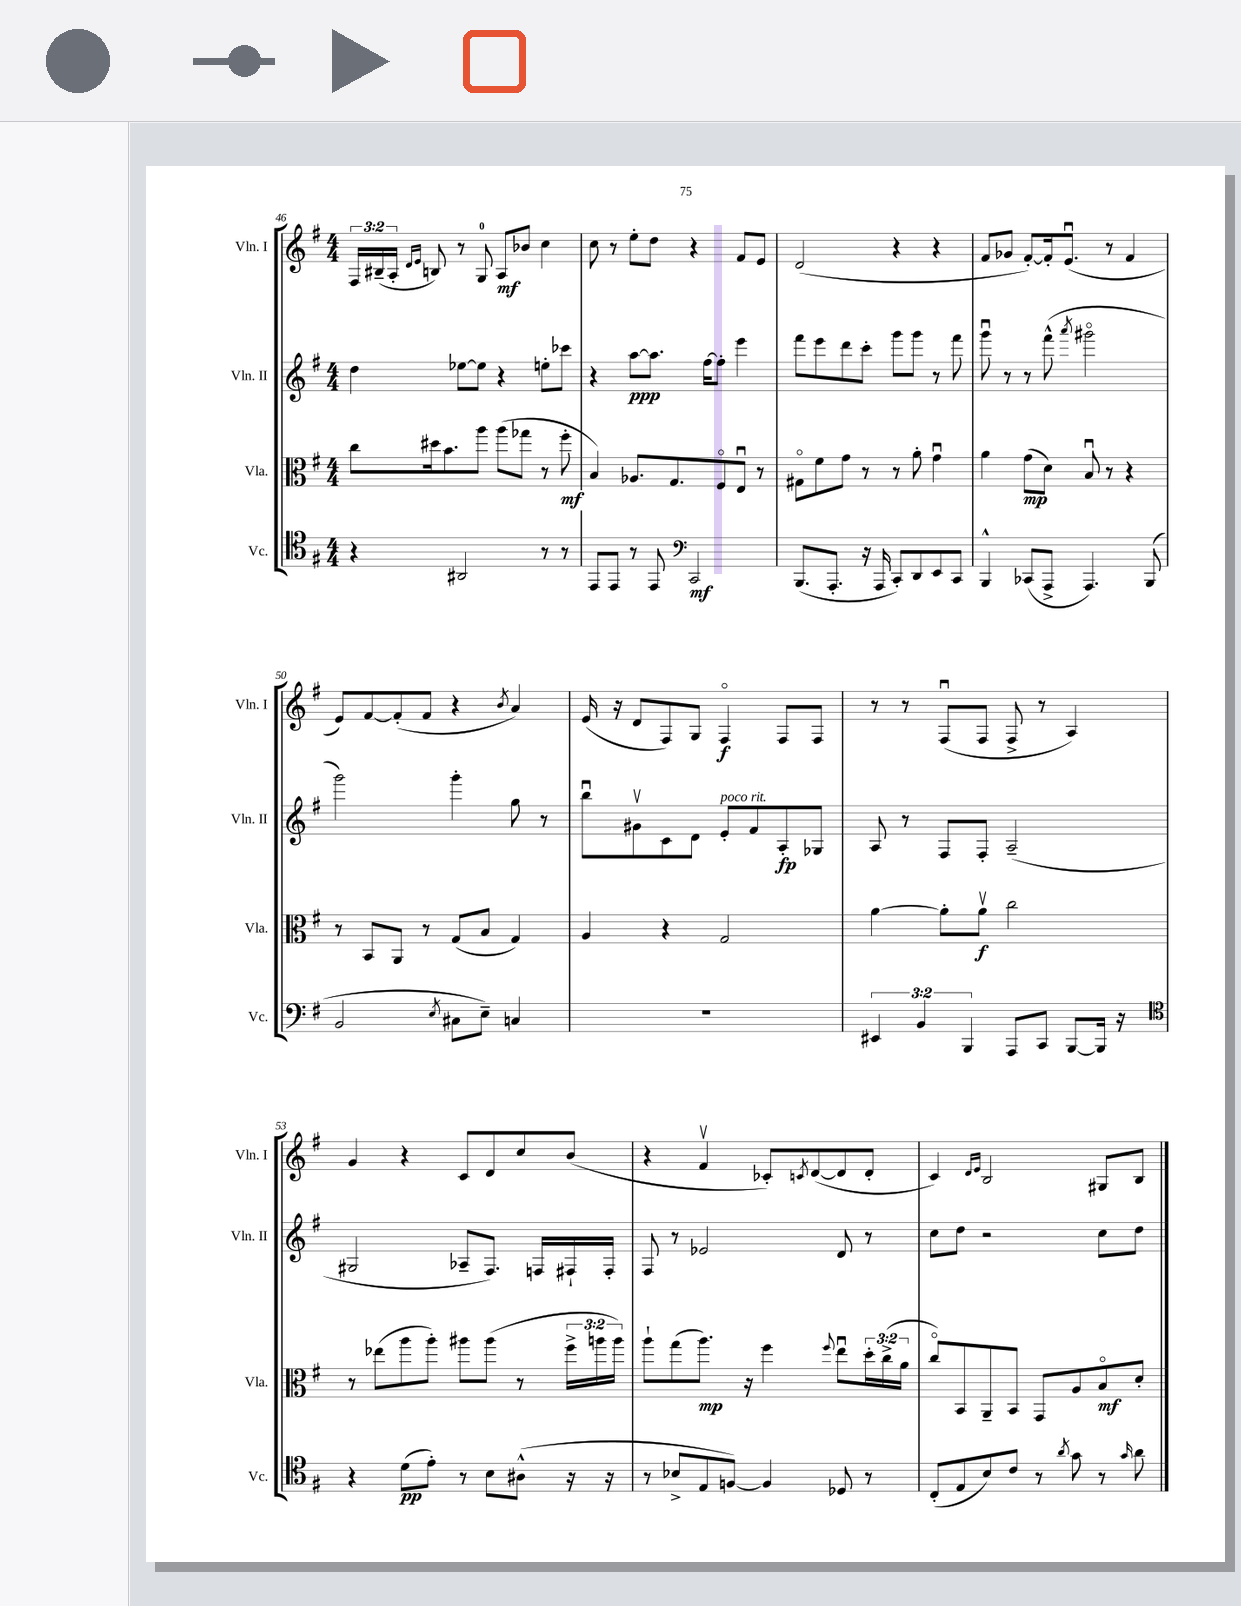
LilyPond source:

<<
\new StaffGroup <<
\new Staff = "s0" \with { instrumentName = "Vln. I" shortInstrumentName = "Vln. I" } {
    \clef treble \key g \major \numericTimeSignature \time 4/4 \override Staff.TupletNumber.text = #tuplet-number::calc-fraction-text
    \tuplet 3/2 { fis16 bis16--( a16-. } \grace { d'16 e'16 } b8) r8 g8-0 a8\mf bes'8 c''4 |
    c''8 r8 e''8-. d''8 r4 fis'8 e'8 |
    d'2( r4 r4 |
    fis'8 ges'8 fis'8~-.) fis'16-. e'8.\downbow( r8 fis'4 |
    e'8) fis'8~ fis'8-.( fis'8 r4 \acciaccatura { b'8 } a'4) |
    e'16( r16 d'8 fis8) g8 fis4\flageolet\f fis8 fis8 |
    r8 r8 fis8\downbow( fis8 fis8-> r8 a4) |
    g'4 r4 c'8 d'8 c''8 b'8( |
    r4 fis'4\upbow ces'8-.) \acciaccatura { c'8 } d'8~( d'8 d'8-. |
    c'4) \grace { d'16 e'16 } b2 gis8 b8 \bar "|." |
}
\new Staff = "s1" \with { instrumentName = "Vln. II" shortInstrumentName = "Vln. II" } {
    \clef treble \key g \major \numericTimeSignature \time 4/4
    d''4 ees''8~ ees''8 r4 e''8-. ces'''8 |
    r4 a''8~\ppp a''8. fis''16~ fis''8-. e'''4 |
    fis'''8 e'''8 d'''8 c'''8-. g'''8 g'''8 r8 fis'''8 |
    g'''8\downbow r8 r8 fis'''8-^( \acciaccatura { a'''8 } gis'''2\flageolet |
    g'''2) g'''4-. g''8 r8 |
    b''8\downbow gis'8\upbow c'8 d'8 e'8-.^\markup { \italic "poco rit." } fis'8 a8-.\fp ges8 |
    a8 r8 fis8 fis8-. a2--( |
    gis2 aes8-- fis8.) f16 fis16-! fis16-. |
    fis8 r8 ees'2 d'8 r8 |
    c''8 d''8 r2 c''8 d''8 \bar "|." |
}
\new Staff = "s2" \with { instrumentName = "Vla." shortInstrumentName = "Vla." } {
    \clef alto \key g \major \numericTimeSignature \time 4/4 \override Staff.TupletNumber.text = #tuplet-number::calc-fraction-text
    c''8 dis''16 b'8. a''8 a''8( ges''8 r8 fis''8-.\mf |
    b4) aes8. g8. fis8\flageolet e8\downbow r8 |
    gis8\flageolet fis'8 g'8 r8 r8 a'8-. g'4\downbow |
    a'4 g'8\mp( d'8) b8\downbow r8 r4 |
    r8 b,8 a,8 r8 g8( b8 g4) |
    a4 r4 g2 |
    a'4~ a'8-. a'8\upbow\f c''2 |
    r8 ees''8( a''8 a''8-.) ais''8 ais''8( r8 \tuplet 3/2 { fis''16-> a''16 a''16) } |
    a''8-! g''8( a''8.\mp) r16 fis''4 \appoggiatura { fis''8 } e''8\downbow \tuplet 3/2 { d''16-. c''16->( a'16 } |
    c''8\flageolet) b,8 a,8-- b,8 g,8 a8 b8\flageolet\mf d'8-. \bar "|." |
}
\new Staff = "s3" \with { instrumentName = "Vc." shortInstrumentName = "Vc." } {
    \clef tenor \key g \major \numericTimeSignature \time 4/4 \override Staff.TupletNumber.text = #tuplet-number::calc-fraction-text
    r4 ais,2 r8 r8 |
    e,8 e,8 r8 e,8 \clef bass c,2\mf |
    b,,8.( a,,8.-. r16 a,,16 c,8-.) d,8 e,8 c,8 |
    b,,4-^ ces,8( a,,8-> a,,4.) b,,8( |
    b,2 \acciaccatura { e8 } cis8 e8--) c4 |
    R1 |
    \tuplet 3/2 { eis,4 b,4 b,,4 } a,,8 c,8 b,,8~ b,,16 r16 |
    \clef tenor r4 d'8\pp( e'8-.) r8 b8 ais8-^( r16 r16 |
    r8 bes8-> e8 f8~) f4 des8 r8 |
    c8-.( e8 b8) c'8 r8 \acciaccatura { a'8 } g'8 r8 \grace { g'16 } a'8 \bar "|." |
}
>>
>>
\layout { \context { \Score currentBarNumber = #46 } }
